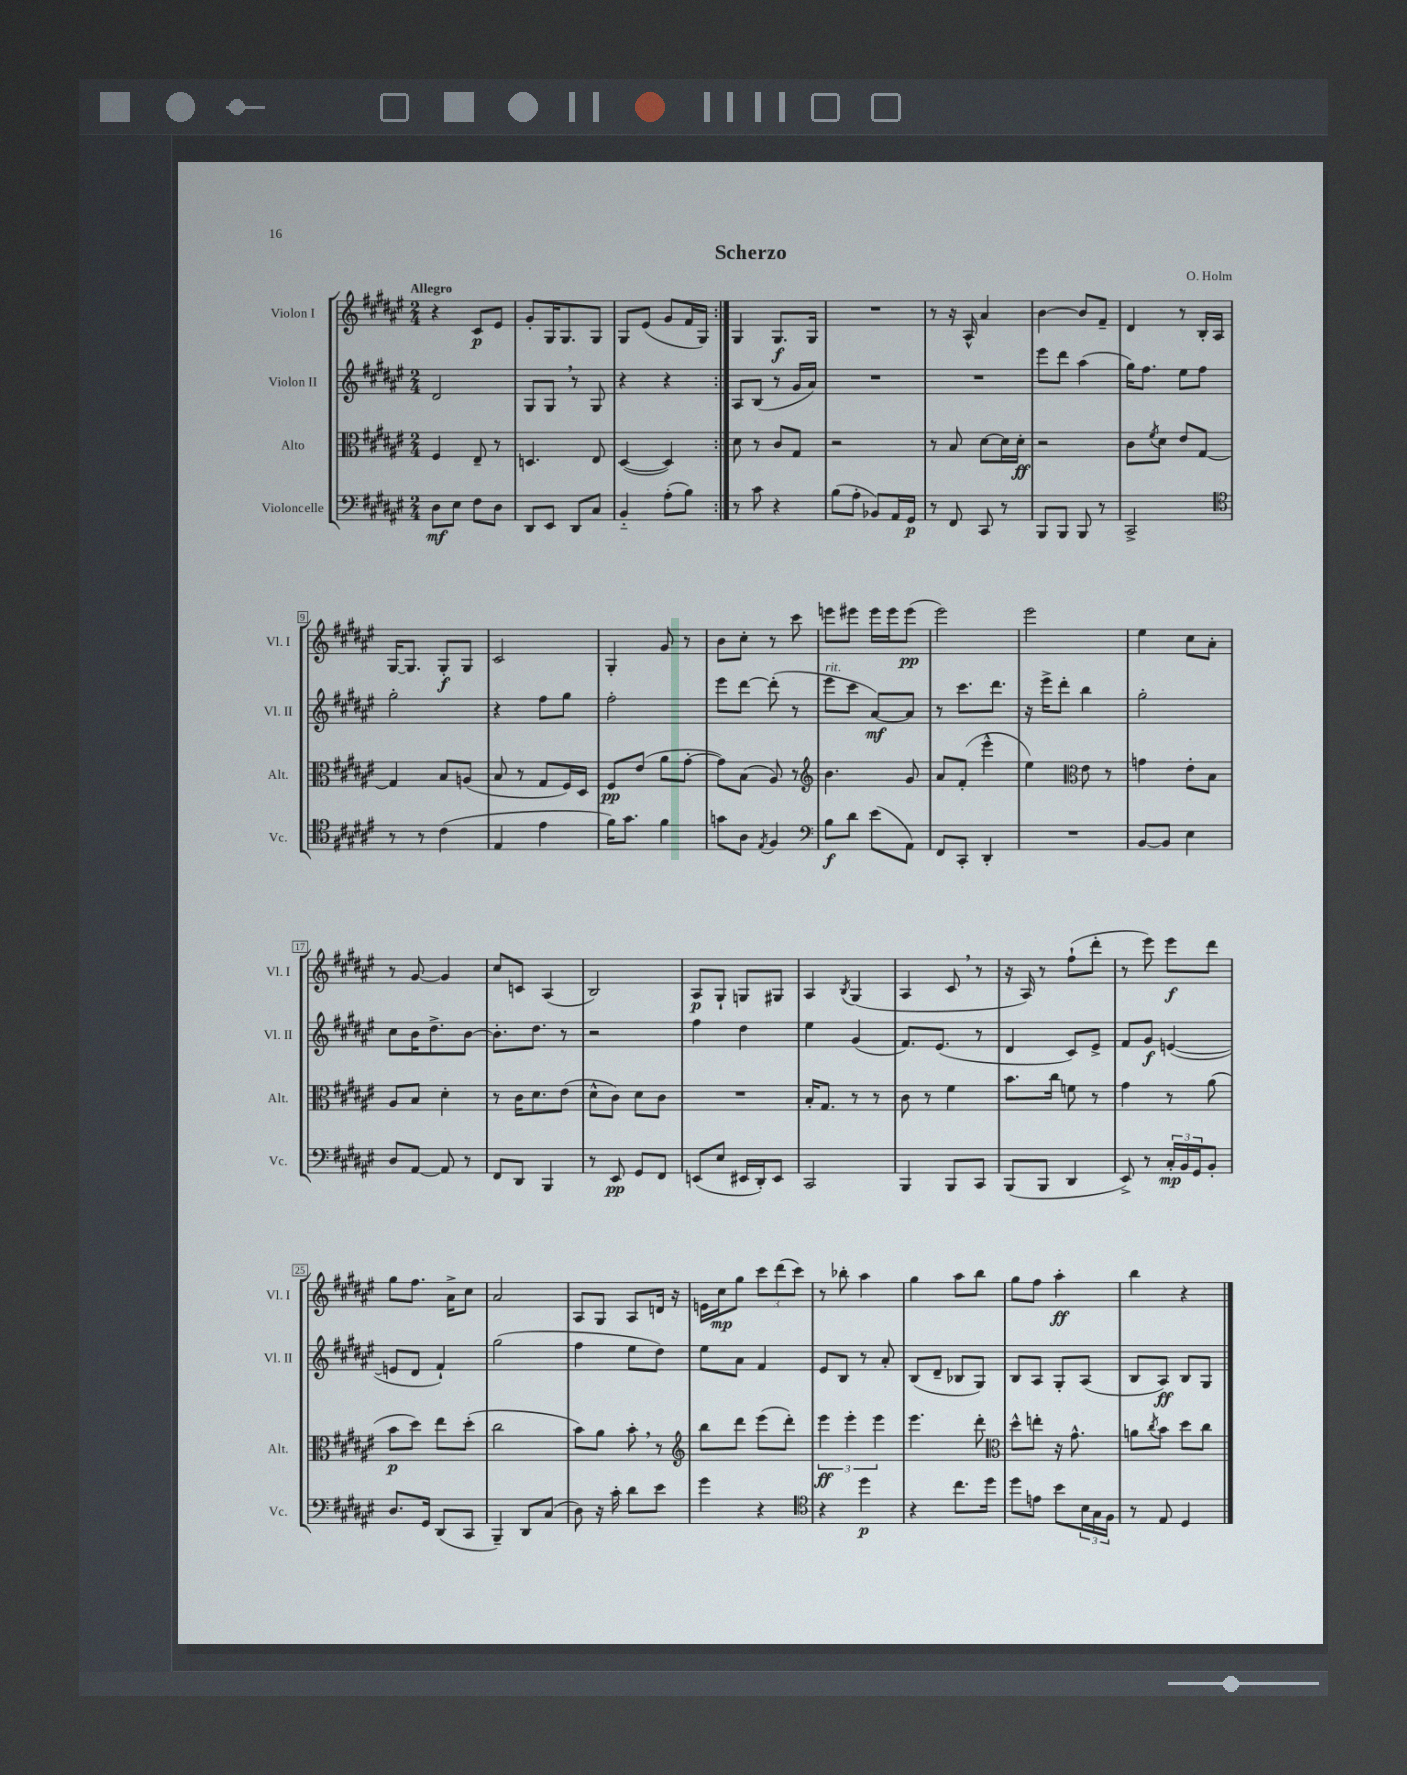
\header { title = "Scherzo" composer = "O. Holm" }
<<
\new StaffGroup <<
\new Staff = "s0" \with { instrumentName = "Violon I" shortInstrumentName = "Vl. I" } {
    \clef treble \key fis \major \numericTimeSignature \time 2/4 \tempo "Allegro"
    \repeat volta 2 { r4 cis'8\p eis'8 |
    gis'8-. gis16 gis8. gis8 |
    gis8 eis'8( gis'8 fis'16 gis16) | }
    gis4 gis8.\f gis16 |
    R2 |
    r8 r16 ais16-^ ais'4 |
    b'4~ b'8 fis'8-- |
    dis'4 r8 b16-. ais16 |
    gis16~ gis8. gis8-.\f gis8 |
    cis'2 |
    gis4-. gis'8 r8 |
    b'8 cis''8-. r8 cis'''8 |
    e'''8 eis'''8 eis'''16 eis'''16 eis'''8\pp( |
    eis'''2) |
    eis'''2 |
    eis''4 cis''8 ais'8-. |
    r8 gis'8~ gis'4 |
    cis''8 c'8 ais4( |
    b2) |
    ais8\p gis8-! g8 gis8 |
    ais4 \acciaccatura { b8 } gis4( |
    ais4 cis'8 \breathe r8 |
    r16 ais16) r8 fis''8-!( dis'''8-. |
    r8 eis'''8) eis'''8\f dis'''8 |
    gis''8 fis''8. ais'16-> cis''8 |
    ais'2 |
    ais8 gis8 ais8 d'16 r16 |
    e'16 cis''16\mp gis''8 \tuplet 3/2 { cis'''8 dis'''8( cis'''8) } |
    r8 bes''8-. ais''4 |
    gis''4 ais''8 b''8 |
    gis''8 fis''8 ais''4-.\ff |
    b''4 r4 \bar "|." |
}
\new Staff = "s1" \with { instrumentName = "Violon II" shortInstrumentName = "Vl. II" } {
    \clef treble \key fis \major \numericTimeSignature \time 2/4
    \repeat volta 2 { dis'2 |
    gis8 gis8 \breathe r8 gis8 |
    r4 r4 | }
    ais8 b8( r8 gis'16 ais'16) |
    R2 |
    R2 |
    eis'''8 dis'''8 ais''4( |
    gis''16) fis''8. eis''8 fis''8 |
    gis''2-. |
    r4 fis''8 gis''8 |
    fis''2-. |
    eis'''8 dis'''8~ dis'''8-.( r8 |
    eis'''8^\markup { \italic "rit." } cis'''8 ais'8~\mf) ais'8 |
    r8 cis'''8. dis'''8. |
    r16 eis'''16-> dis'''8-. b''4 |
    gis''2-. |
    cis''8 b'16 dis''8.-> b'8~ |
    b'8.-. dis''8. r8 |
    r2 |
    fis''4 dis''4 |
    eis''4 gis'4( |
    fis'8.) eis'8.( r8 |
    dis'4 cis'8) eis'8-> |
    fis'8 gis'8\f e'4~( |
    e'8 dis'8 fis'4-!) |
    gis''2( |
    fis''4 eis''8 dis''8) |
    eis''8 ais'8 fis'4 |
    eis'8 b8 r8 ais'8-. |
    b8( dis'8-- bes8 gis8) |
    b8 ais8 gis8-. ais8( |
    b8 ais8\ff) b8 gis8 \bar "|." |
}
\new Staff = "s2" \with { instrumentName = "Alto" shortInstrumentName = "Alt." } {
    \clef alto \key fis \major \numericTimeSignature \time 2/4
    \repeat volta 2 { fis4 eis8-- r8 |
    d4. eis8 |
    dis4~( dis4) | }
    dis'8 r8 cis'8 gis8 |
    r2 |
    r8 b8 dis'8~ dis'16 dis'16-.\ff |
    r2 |
    cis'8 \acciaccatura { fis'8 } dis'8 eis'8 gis8~ |
    gis4 b8 a8( |
    b8 r8 gis8 fis16) dis16 |
    fis8\pp eis'8( ais'8 gis'8~-. |
    gis'8) b8( ais8) r8 |
    \clef treble b'4. gis'8 |
    ais'8 fis'8-.( eis'''4-^ |
    eis''4) \clef alto eis'8 r8 |
    g'4 eis'8-. b8 |
    ais8 b8 dis'4-. |
    r8 cis'16 dis'8. eis'8( |
    dis'8-^ cis'8) dis'8 cis'8 |
    R2 |
    b16-. gis8. r8 r8 |
    cis'8 r8 fis'4 |
    b'8. cis''16 f'8 r8 |
    gis'4 r8 ais'8( |
    b'8\p dis''8) eis''8 dis''8-.( |
    cis''2 |
    b'8) ais'8 b'8-. \breathe r8 |
    \clef treble b''8 dis'''8 eis'''8( dis'''8-.) |
    \tuplet 3/2 { eis'''4\ff eis'''4-. eis'''4 } |
    eis'''4. dis'''8-. |
    \clef alto dis''8-^ e''8-. r16 gis'8.-^ |
    a'8 \acciaccatura { cis''8 } b'8 dis''8 cis''8 \bar "|." |
}
\new Staff = "s3" \with { instrumentName = "Violoncelle" shortInstrumentName = "Vc." } {
    \clef bass \key fis \major \numericTimeSignature \time 2/4
    \repeat volta 2 { dis8\mf eis8 fis8 dis8 |
    dis,8 eis,8 dis,8 cis8 |
    b,4-_ ais8-.( b8) | }
    r8 cis'8 r4 |
    b8( ais8-. bes,8) ais,16 gis,16\p |
    r8 fis,8 cis,8 r8 |
    b,,8 b,,8 b,,8 r8 |
    cis,2-> |
    \clef tenor r8 r8 cis'4( |
    eis4 eis'4 |
    fis'16) gis'8. fis'4 |
    g'8 ais8 \acciaccatura { eis8 } fis4 |
    \clef bass b8\f dis'8 eis'8( ais,8) |
    fis,8 cis,8-. dis,4-. |
    R2 |
    b,8~ b,8 eis4 |
    dis8 ais,8~ ais,8 r8 |
    fis,8 dis,8 b,,4 |
    r8 eis,8\pp gis,8 fis,8 |
    e,8( eis8 eis,16 dis,16-.) eis,8 |
    cis,2 |
    b,,4 b,,8 cis,8 |
    b,,8( b,,8 dis,4 |
    eis,8->) r8 \tuplet 3/2 { cis16-.\mp b,16 gis,16 } b,8-. |
    dis8. gis,16 dis,8( cis,8 |
    b,,4--) dis,8 cis8( |
    dis8) r16 cis'16-. dis'8 eis'8 |
    gis'4 r4 |
    \clef tenor r4 dis''4\p |
    r4 cis''8. dis''16 |
    dis''8 e'8 b'8 \tuplet 3/2 { b16 gis16 fis16 } |
    r8 eis8 dis4 \bar "|." |
}
>>
>>
\layout { \context { \Score \override BarNumber.stencil = #(make-stencil-boxer 0.1 0.3 ly:text-interface::print) } }
